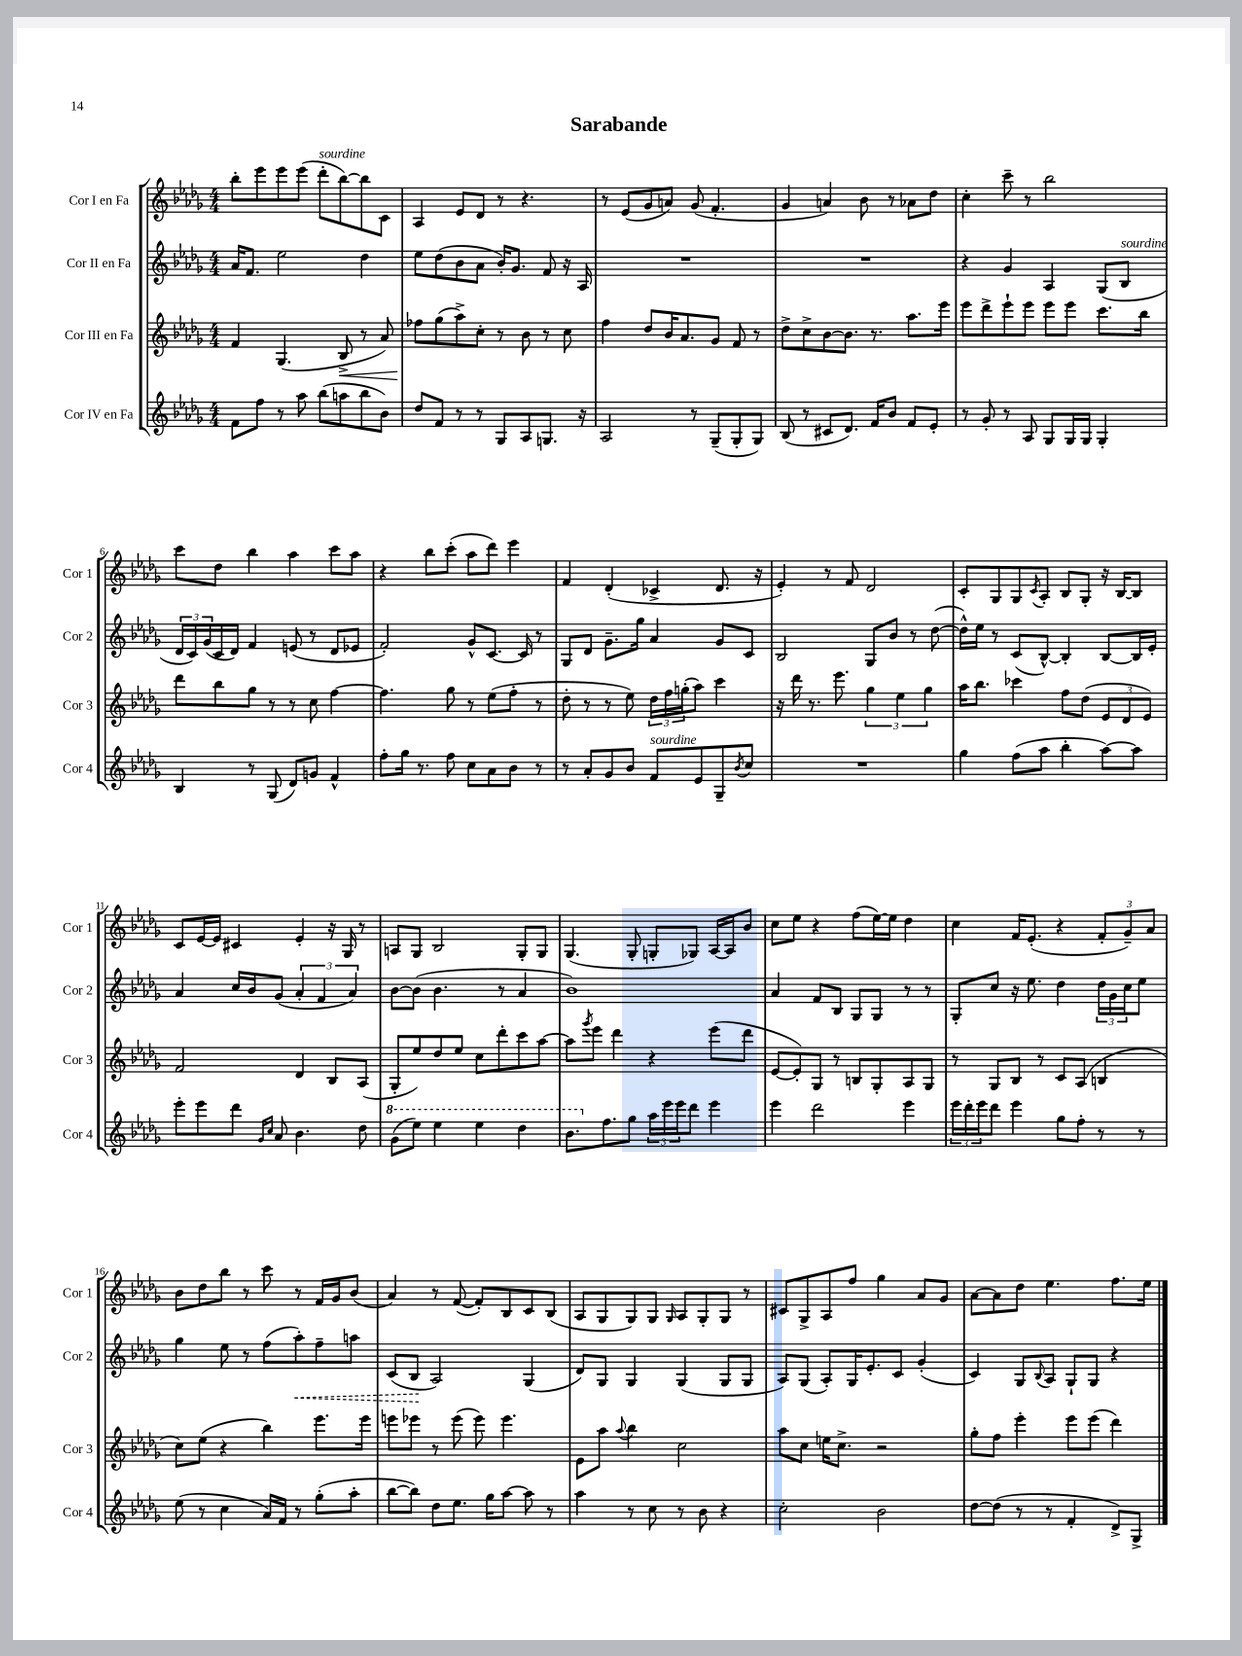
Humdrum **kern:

**kern	**kern	**kern	**kern
*staff4	*staff3	*staff2	*staff1
*clefG2	*clefG2	*clefG2	*clefG2
*k[b-e-a-d-g-]	*k[b-e-a-d-g-]	*k[b-e-a-d-g-]	*k[b-e-a-d-g-]
*M4/4	*M4/4	*M4/4	*M4/4
8f	4f	16a-	8bb-'
.	.	8.f	.
8ff	.	.	8eee-
8r	(4.G-	2ee-	8eee-
8aa-	.	.	(8eee-
(8bb-	.	.	8ddd-'
8aa	8B-^	.	[8bb-)
8bb-	8r	4dd-	8bb-]
8b-)	8a-)	.	8c
=	=	=	=
8dd-	8ff-	8ee-	4A-
8f	(8gg-	(8dd-	.
8r	8aa-^)	8b-	8e-
8r	8cc'	8a-	8d-
8G-	8r	16b-')	8r
.	.	8.g-	.
8A-	8b-	.	4.r
8.G	8r	8f	.
.	8cc	16r	.
16r	.	16A-	.
=	=	=	=
2A-	4ff	1r	8r
.	.	.	(8e-
.	8dd-	.	8g-
.	16b-	.	8a)
.	8.a-	.	.
8r	.	.	(8g-
(8G-~	8g-	.	4.f'
8G-'	8f	.	.
8G-)	8r	.	.
=	=	=	=
(8B-	8dd-^	1r	4g-
8r	8cc^	.	.
8c#	[8b-	.	4a)
8.d-)	8.b-]	.	.
.	.	.	8b-
16f	8.r	.	.
8b-	.	.	8r
8f	8.aa-	.	8a-
8e-'	.	.	8dd-
.	16eee-	.	.
=	=	=	=
8r	8eee-	4r	4cc'
8g-'	8ddd-^	.	.
8r	8eee-`	4g-	8ccc~
8A-	8eee-	.	8r
8G-	8eee-	4A-	2bb-
16G-	8eee-	.	.
16G-	.	.	.
4G-'	8.ccc	(8G-	.
.	.	8B-	.
.	16bb-	.	.
=	=	=	=
4B-	8ddd-	24d-	8ccc
.	.	24c)	.
.	.	(24g-	.
.	8bb-	16c	8dd-
.	.	16d-)	.
8r	8gg-	4f	4bb-
(8G-	8r	.	.
8d-)	8r	(8e	4aa-
8g	8cc	8r	.
4f^^	[4ff	8d-	8ccc
.	.	8e-	8aa-
=	=	=	=
8ff'	4.ff]	2f')	4r
16gg-	.	.	.
8.r	.	.	.
.	.	.	8bb-
8ff	8gg-	.	(8ccc'
8cc	8r	8g-^^	8aa-
8a-	(8ee-	[8.c	8ddd-)
8b-	8ff'	.	4eee-
.	.	16c]	.
8r	8r	8r	.
=	=	=	=
8r	8dd-'	8G-	4f
8a-'	8r	8d-	.
8g-	8r	8.g-~	(4d-'
8b-	8ee-)	.	.
.	.	16gg-	.
8f	24dd-	4a-	4c-^
.	24ff	.	.
.	(24gg'	.	.
8e-	8aa-)	.	.
8G-~	4ccc	8g-	8.d-
8qb-	.	.	.
8cc	.	8c	.
.	.	.	16r
=	=	=	=
1r	16r	2B-	4e-')
.	16ddd-	.	.
.	8.r	.	.
.	.	.	8r
.	8.eee-	.	.
.	.	.	8f
.	6gg-	8G-	2d-
.	.	8b-	.
.	6ee-	.	.
.	.	8r	.
.	6gg-	.	.
.	.	([8dd-	.
=	=	=	=
4gg-	16aa-	16dd-^^])	8c'
.	8.bb-	16ee-	.
.	.	8r	8G-
(8ff	4ccc-	(8c	8G-
.	.	.	8qc
8aa-	.	[8B-^^)	8A-'
4bb-'	8ff	4B-']	8B-
.	(8dd-	.	8G-'
[8aa-)	12e-	[8B-	16r
.	.	.	[16B-
.	12d-	.	.
8aa-]	.	16B-]	8B-]
.	12e-)	.	.
.	.	16e-'	.
=	=	=	=
8eee-'	2f	4a-	8c
8eee-	.	.	[16e-
.	.	.	16e-]
8ddd-	.	16cc	4c#
.	.	16b-	.
16qqg-	.	.	.
16qqcc	.	.	.
8a-	.	(8g-	.
4.b-	4d-	6a-'	4e-'
.	.	6f	.
.	8B-	.	16r
.	.	.	16G-
.	.	6a-)	.
8dd-	(8A-	.	8r
=	=	=	=
(8gg-	8G-'	[8b-	8A
8eee-)	8ee-)	(8b-]	8G-
4eee-	8dd-	4.b-	2B-
.	8ee-	.	.
4eee-	8cc	.	.
.	8ddd-'	8r	.
4ddd-	8ccc	4a-	8G-'
.	[8aa-	.	8G-
=	=	=	=
8.bb-	8aa-]	1b-)	(4.G-
.	8qggg-	.	.
.	8eee-	.	.
8.ff	.	.	.
.	4ddd-	.	.
8gg-	.	.	8G-'
24aa-	4r	.	8G'
24eee-	.	.	.
24eee-	.	.	.
8ddd-	.	.	8G-)
4eee-	(8eee-	.	[16A-
.	.	.	16A-]
.	8ddd-	.	8b-
=	=	=	=
4eee-	[8e-	4a-	8cc
.	8e-'])	.	8ee-
2ddd-	8G-	8f	4r
.	8r	8B-	.
.	8B	8G-	(8ff
.	8G-'	8G-	[16ee-)
.	.	.	16ee-]
4eee-	8A-	8r	4dd-
.	8G-	8r	.
=	=	=	=
24eee-	8r	8G-'	4cc
24ddd-'	.	.	.
24eee-	.	.	.
8ddd-	8G-	8cc	.
4eee-	8B-	16r	16f
.	.	8.ee-	(8.e-'
.	8r	.	.
8gg-	8c	4dd-	4r
8ff'	(8A-	.	.
8r	4B	24dd-	12f'
.	.	24g-	.
.	.	24cc	12g-~)
8r	.	8ee-	.
.	.	.	12a-
=	=	=	=
(8ee-	8cc)	4gg-	8b-
8r	(8ee-	.	8dd-
4cc	4r	8ee-	8bb-
.	.	8r	8r
16a-)	4bb-)	(8ff	8ccc
16f	.	.	.
8r	.	8aa-')	8r
(8gg-'	8.eee-	8ff~	16f
.	.	.	16g-
8aa-'	.	8aa	(8b-
.	16eee-	.	.
=	=	=	=
[8bb-	8eee	(8c	4a-)
8bb-])	8eee-	8B-	.
8dd-	8r	2A-)	8r
8.ee-	(8eee-	.	([8f
.	8eee-)	.	8f'])
16gg-	.	.	.
[8aa-	4.eee-	.	8B-
8aa-]	.	(4G-	8c
8r	.	.	(8B-
=	=	=	=
4aa-	8e-	8d-)	8A-
.	8aa-	8G-	8G-
.	8qqaa-	.	.
8r	4bb-	4G-	8G-)
8cc	.	.	8G-
.	.	.	16qqG-
8r	2cc	(4G-	8A-
8b-	.	.	8G-'
4r	.	8G-	8G-
.	.	8G-	8r
=	=	=	=
2cc'	8aa-	8A-)	8c#
.	8cc	(8G-	8G-^
.	16ee	8A-')	8A-
.	8.cc^	.	.
.	.	16G-	8ff
.	.	8.e-'	.
2b-	2r	.	4gg-
.	.	8c	.
.	.	(4g-'	8a-
.	.	.	8g-
=	=	=	=
[8dd-	8gg-'	4c)	[8a-
(8dd-]	8ff	.	8a-]
8r	4eee-'	8G-	8dd-
.	.	8qqB-	.
8r	.	8A-	4.ee-
4f'	8eee-	8G-`	.
.	(8eee-	8G-	.
8d-^)	4ddd-)	4r	8.ff
8G-^	.	.	.
.	.	.	16ee-
==	==	==	==
*-	*-	*-	*-
